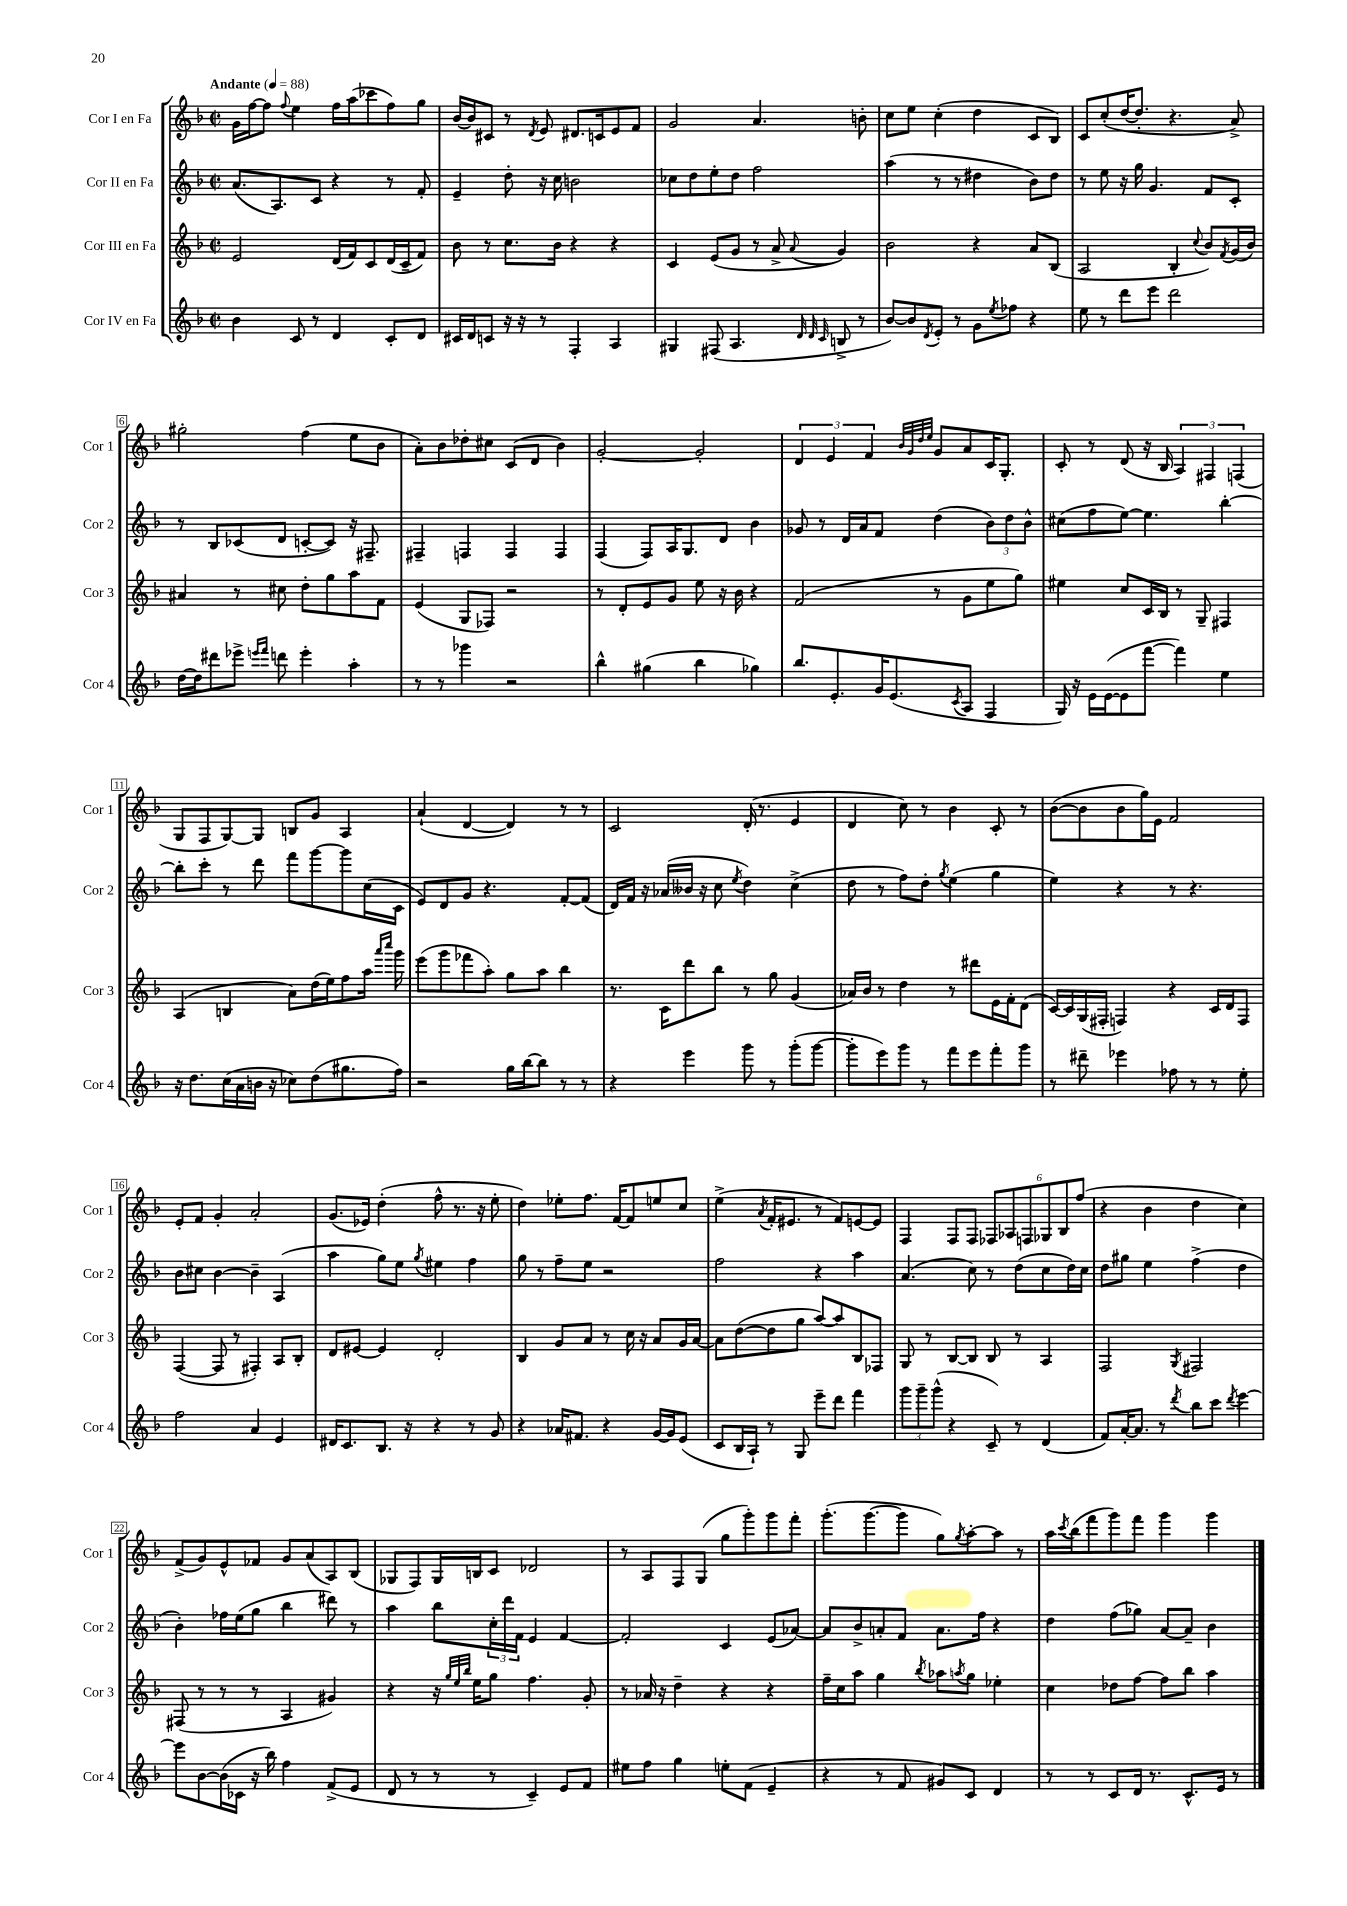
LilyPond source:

<<
\new StaffGroup <<
\new Staff = "s0" \with { instrumentName = "Cor I en Fa" shortInstrumentName = "Cor 1" } {
    \clef treble \key f \major \defaultTimeSignature \time 2/2 \tempo "Andante" 4 = 88
    g'16 f''16~ f''8 \appoggiatura { f''8 } e''4 f''16 a''16( ces'''8 f''8) g''8 |
    bes'16~ bes'16 cis'8 r8 \acciaccatura { d'8 } e'8 dis'8. c'16 e'8 f'8 |
    g'2 a'4. b'8-. |
    c''8 e''8 c''4-.( d''4 c'8 bes8) |
    c'8 c''8-.( d''16~ d''8.-. r4. a'8->) |
    gis''2-. f''4( e''8 bes'8 |
    a'8-.) bes'8 des''8-. cis''8 c'8( d'8 bes'4) |
    g'2~-. g'2-. |
    \tuplet 3/2 { d'4 e'4 f'4 } \grace { bes'32 g'32 d''32 e''32 } g'8 a'8 c'16 g8.-. |
    c'8-. r8 d'8( r16 bes16 \tuplet 3/2 { a4) fis4 f4( } |
    g8 f8 g8~) g8 b8 g'8 a4 |
    a'4-!( d'4~ d'4) r8 r8 |
    c'2 d'16-.( r8. e'4 |
    d'4 c''8) r8 bes'4 c'8-. r8 |
    bes'8~( bes'8 bes'8 g''16) e'16 f'2 |
    e'8-. f'8 g'4-. a'2-. |
    g'8.( ees'16) d''4-.( f''8-^ r8. r16 e''8-. |
    d''4) ees''8-. f''8. f'16~ f'8 e''8 c''8 |
    e''4->( \acciaccatura { a'8 } f'16-. eis'8. r8 f'8) e'8~ e'8 |
    f4 f8 f8 \tuplet 6/4 { fes8 aes8 f8 ges8 bes8 f''8( } |
    r4 bes'4 d''4 c''4) |
    f'8->( g'8) e'8-^ fes'8 g'8 a'8( a8) bes8( |
    ges8 f8) ges16 b16 c'8 des'2 |
    r8 a8 f8 g8( g''8 g'''8-.) g'''8 f'''8-. |
    g'''8.-.( g'''8.~ g'''8 g''8) \acciaccatura { g''8 } a''8~-. a''8 r8 |
    a''16 \acciaccatura { c'''8 } bes''16( f'''8 g'''8) f'''8 g'''4 g'''4 \bar "|." |
}
\new Staff = "s1" \with { instrumentName = "Cor II en Fa" shortInstrumentName = "Cor 2" } {
    \clef treble \key f \major \defaultTimeSignature \time 2/2
    a'8.( a8.) c'8 r4 r8 f'8-. |
    e'4-- d''8-. r16 c''16 b'2 |
    ces''8 d''8 e''8-. d''8 f''2 |
    a''4( r8 r8 dis''4 bes'8) dis''8 |
    r8 e''8 r16 g''16 g'4. f'8 c'8-. |
    r8 bes8 ces'8( d'8 c'8~-. c'8) r16 fis8.-- |
    fis4-- f4 f4 f4 |
    f4( f8) a16 g8. d'8 bes'4 |
    ges'8 r8 d'16 a'16 f'8 d''4( \tuplet 3/2 { bes'8) d''8 bes'8-^ } |
    cis''8( f''8 e''8~) e''4. bes''4~-. |
    bes''8-. c'''8-. r8 d'''8 f'''8 g'''8~ g'''8 c''16( c'16 |
    e'8) d'8 g'8 r4. f'8~-. f'8( |
    d'16) f'16 r16 aes'16( beses'16 r16 c''8 \acciaccatura { e''8 } d''4) c''4->( |
    d''8 r8 f''8) d''8-. \acciaccatura { g''8 } e''4( g''4 |
    e''4) r4 r8 r4. |
    bes'8 cis''8 bes'4~ bes'4-- a4( |
    a''4 g''8) e''8 \acciaccatura { g''8 } eis''4 f''4 |
    g''8 r8 f''8-- e''8 r2 |
    f''2 r4 a''4 |
    a'4.( c''8) r8 d''8( c''8 d''16) c''16 |
    d''8 gis''8 e''4 f''4->( d''4 |
    bes'4-.) fes''16 e''16( g''8 bes''4 dis'''8) r8 |
    a''4 bes''8 \tuplet 3/2 { c''16-. d'''16 f'16 } e'4 f'4~ |
    f'2-. c'4 e'8( aes'8~) |
    aes'8 bes'8-> a'8-. f'8 a'8. f''16 r4 |
    d''4 f''8( ges''8) a'8~ a'8-- bes'4 \bar "|." |
}
\new Staff = "s2" \with { instrumentName = "Cor III en Fa" shortInstrumentName = "Cor 3" } {
    \clef treble \key f \major \defaultTimeSignature \time 2/2
    e'2 d'16( f'16) c'8 d'16( c'16-- f'8) |
    bes'8 r8 c''8. bes'16 r4 r4 |
    c'4 e'8( g'8 r8 a'8-> \appoggiatura { a'8 } g'4) |
    bes'2 r4 a'8 bes8( |
    a2 bes4-. \appoggiatura { c''8 } bes'8) \acciaccatura { f'8 } g'16( bes'16) |
    ais'4 r8 cis''8 d''8-. g''8 a''8 f'8 |
    e'4( g8 fes8) r2 |
    r8 d'8-. e'8 g'8 e''8 r16 bes'16 r4 |
    f'2( r8 g'8 e''8 g''8) |
    eis''4 c''8 c'16 bes16 r8 g8-- fis4 |
    a4( b4 a'8) d''16( e''16) f''8 a''16 \grace { a'''16 c''''16 } g'''16 |
    e'''8( g'''8 fes'''8 a''8-.) g''8 a''8 bes''4 |
    r8. c'16 d'''8 bes''8 r8 g''8 g'4( |
    aes'16) bes'16 r8 d''4 r8 dis'''8 e'16 f'16-. d'8( |
    c'16~) c'16 g16( fis16-. f4) r4 c'16 d'16 f8 |
    f4~( f8 r8 fis4-.) a8 bes8-. |
    d'8 eis'8~ eis'4 d'2-. |
    bes4 g'8 a'8 r8 c''16 r16 a'8 g'16 a'16~ |
    a'8 d''8~( d''8 g''8 a''8~) a''8 bes8 fes8 |
    g8 r8 bes8~ bes8 bes8 r8 a4 |
    f2 \acciaccatura { g8 } fis2 |
    fis8( r8 r8 r8 a4 gis'4) |
    r4 r16 \grace { g''32 e''32 bes''32 } e''16 g''8 f''4. g'8-. |
    r8 aes'16 r16 d''4-- r4 r4 |
    f''16-- c''16 a''8 g''4 \acciaccatura { bes''8 } aes''8 \acciaccatura { a''8 } g''8 ees''4-. |
    c''4 des''8 f''8~ f''8 bes''8 a''4 \bar "|." |
}
\new Staff = "s3" \with { instrumentName = "Cor IV en Fa" shortInstrumentName = "Cor 4" } {
    \clef treble \key f \major \defaultTimeSignature \time 2/2
    bes'4 c'8 r8 d'4 c'8-. d'8 |
    cis'16 d'16 c'8 r16 r16 r8 f4-. a4 |
    gis4 fis8( a4. \grace { d'32 d'32 c'32 } b8-> r8 |
    bes'8~) bes'8 \acciaccatura { d'8 } e'8-. r8 g'8 \acciaccatura { e''8 } fes''8 r4 |
    e''8 r8 d'''8 e'''8 d'''2 |
    d''16~ d''16 dis'''8 ees'''8-> \grace { e'''16 f'''16 } d'''8 e'''4-. a''4-. |
    r8 r8 ges'''4 r2 |
    bes''4-^ gis''4( bes''4 ges''4) |
    bes''8. e'8.-. g'16 e'8.( \acciaccatura { c'8 } a8 f4 |
    g16) r16 e'16 e'16~( e'8 f'''8~ f'''4) e''4 |
    r16 d''8. c''16( a'16 b'16 r16 ces''8) d''8( gis''8. f''16) |
    r2 g''16 bes''16~ bes''8 r8 r8 |
    r4 e'''4 g'''8 r8 g'''8-.( g'''8~ |
    g'''8-. e'''8) g'''8 r8 f'''8 e'''8 f'''8-. g'''8 |
    r8 dis'''8-- ees'''4 fes''8 r8 r8 e''8-. |
    f''2 a'4 e'4 |
    dis'16 c'8. bes8. r16 r4 r8 g'8 |
    r4 aes'16 fis'8. r4 g'16~ g'16 e'8( |
    c'8 bes16 a16-!) r8 g8 e'''8-- d'''8 f'''4 |
    \tuplet 3/2 { g'''8 g'''8-- g'''8-^( } r4 c'8--) r8 d'4( |
    f'8) a'16~-. a'8. r8 \acciaccatura { d'''8 } bes''8 c'''8 \acciaccatura { d'''8 } e'''4~ |
    e'''8 bes'8~ bes'16( ces'16 r16 bes''16) f''4 f'8->( e'8 |
    d'8 r8 r8 r8 c'4--) e'8 f'8 |
    eis''8 f''8 g''4 e''8-. f'8( e'4-- |
    r4 r8 f'8 gis'8) c'8 d'4 |
    r8 r8 c'8 d'16 r8. c'8.-^ e'16 r8 \bar "|." |
}
>>
>>
\layout { \context { \Score \override BarNumber.stencil = #(make-stencil-boxer 0.1 0.3 ly:text-interface::print) } }
